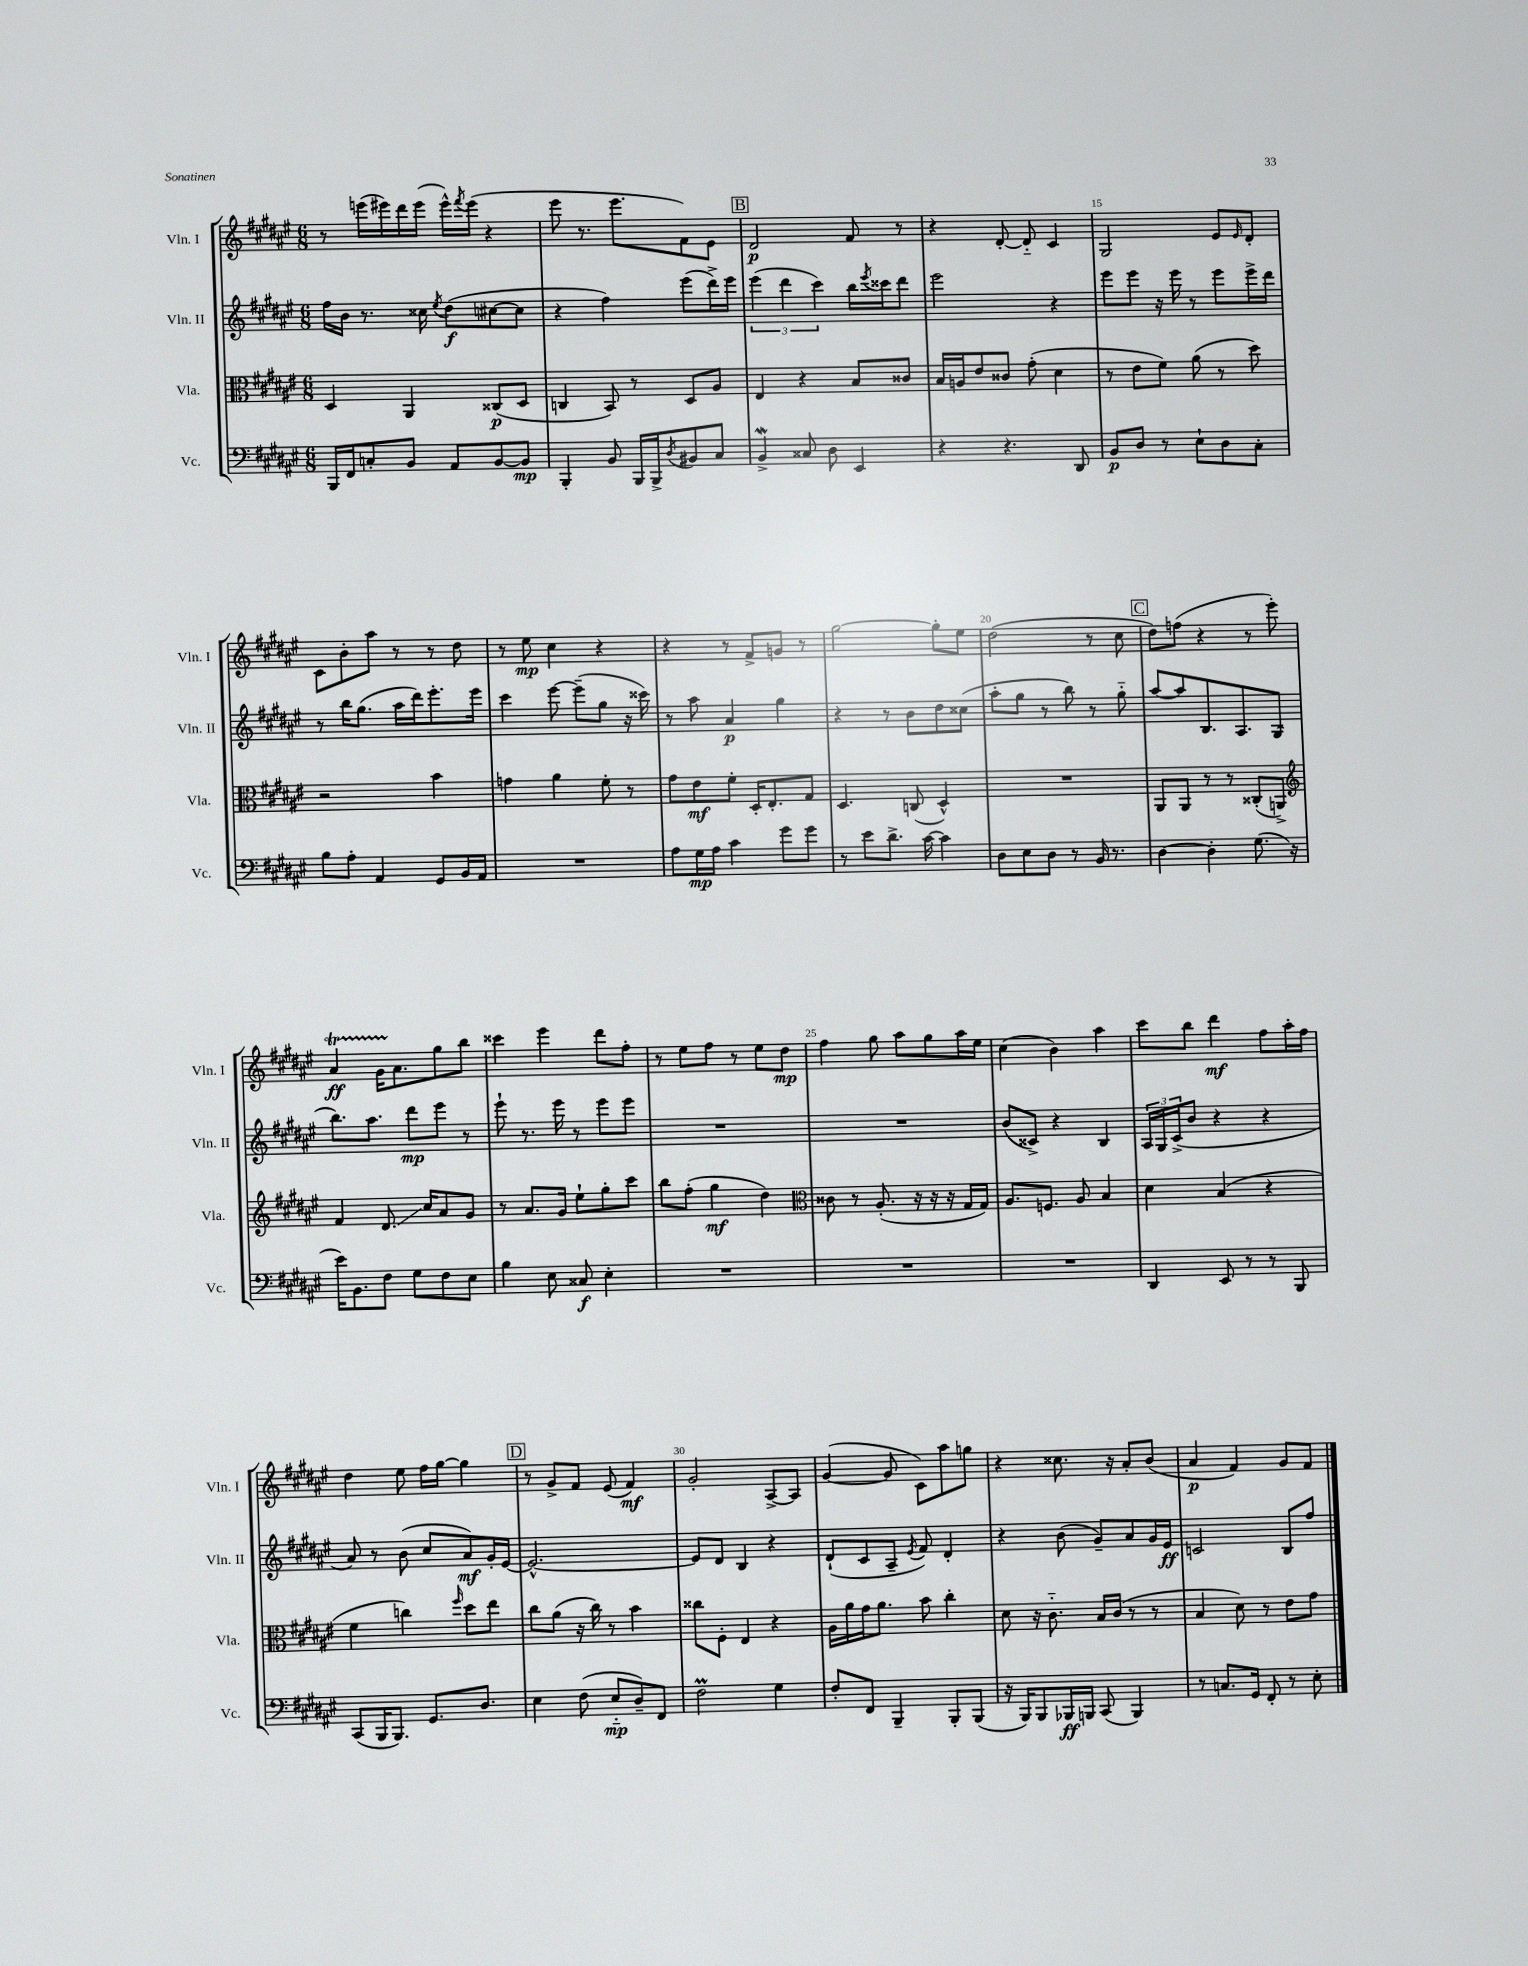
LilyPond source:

<<
\new StaffGroup <<
\new Staff = "s0" \with { instrumentName = "Vln. I" shortInstrumentName = "Vln. I" } {
    \clef treble \key fis \major \numericTimeSignature \time 6/8
    r8 e'''16( eis'''16) dis'''16 eis'''16( eis'''16-^) \acciaccatura { fis'''8 } eis'''16( r4 |
    eis'''8 r8. eis'''8. fis'8) eis'8 |
    \mark \markup { \box "B" } dis'2\p fis'8 r8 |
    r4 dis'8~-. dis'8-_ cis'4 |
    gis2 eis'8 \grace { eis'16 } dis'8-. |
    cis'8 b'8-. ais''8 r8 r8 dis''8 |
    r8 eis''8\mp cis''4 r4 |
    r4 r8 fis'8-> g'8 r8 |
    gis''2~ gis''8-. eis''8 |
    dis''2( r8 cis''8 |
    \mark \markup { \box "C" } dis''8) f''8( r4 r8 eis'''8-.) |
    ais'4\startTrillSpan\ff gis'16 ais'8.\stopTrillSpan gis''8 b''8 |
    cisis'''4 eis'''4 dis'''8 fis''8-. |
    r8 eis''8 fis''8 r8 eis''8 dis''8\mp |
    fis''4 gis''8 ais''8 gis''8 ais''16 eis''16 |
    cis''4( b'4) ais''4 |
    cis'''8 b''8 dis'''4\mf fis''8 ais''16-. fis''16 |
    dis''4 eis''8 fis''16 gis''16~ gis''4 |
    \mark \markup { \box "D" } r8 gis'8-> fis'8 eis'8( fis'4\mf) |
    gis'2-. ais8~-> ais8 |
    gis'4~( gis'8 cis'8) ais''8 g''8 |
    r4 cisis''8. r16 ais'8-. b'8( |
    ais'4\p fis'4) gis'8 fis'8 \bar "|." |
}
\new Staff = "s1" \with { instrumentName = "Vln. II" shortInstrumentName = "Vln. II" } {
    \clef treble \key fis \major \numericTimeSignature \time 6/8
    fis''16 b'16 r8. cisis''16 \acciaccatura { eis''8 } dis''8\f( cis''8~ cis''8 |
    r4 fis''4) eis'''8( dis'''16->) eis'''16 |
    \mark \markup { \box "B" } \tuplet 3/2 { eis'''4( dis'''4 cis'''4) } b''16 \acciaccatura { eis'''8 } cisis'''16 dis'''8 |
    eis'''2 r4 |
    eis'''8 eis'''8 r16 eis'''16 r8 eis'''8 eis'''16-> dis'''16 |
    r8 b''16 gis''8.( ais''16 dis'''16) eis'''8.-. eis'''16 |
    cis'''4 eis'''8~ eis'''8--( gis''8 r16 cisis'''16) |
    r8 ais''8 ais'4\p gis''4 |
    r4 r8 b'8 dis''8 cisis''8( |
    ais''8-. gis''8 r8 b''8) r8 gis''8-_ |
    \mark \markup { \box "C" } ais''8~ ais''8 b8. ais8. gis8( |
    b''8.) ais''8. dis'''8\mp eis'''8 r8 |
    eis'''8-! r8. eis'''16 r8 eis'''8 eis'''8 |
    R2. |
    R2. |
    b'8( cisis'8->) r4 b4 |
    \tuplet 3/2 { ais16 gis16 cis'16->( } b'8 r4 r4 |
    ais'8) r8 b'8( cis''8 ais'8\mf) gis'16-. eis'16~ |
    \mark \markup { \box "D" } eis'2.~-^ |
    eis'8 dis'8 b4 r4 |
    dis'8-!( cis'8 ais8-- \acciaccatura { eis'8 } fis'8) dis'4-. |
    r4 b'8( gis'8--) ais'8 gis'16 eis'16\ff |
    c'2 b8 fis''8 \bar "|." |
}
\new Staff = "s2" \with { instrumentName = "Vla." shortInstrumentName = "Vla." } {
    \clef alto \key fis \major \numericTimeSignature \time 6/8
    dis4 ais,4 cisis8\p( dis8 |
    c4 b,8) r8 dis8 ais8 |
    \mark \markup { \box "B" } eis4 r4 b8 cisis'8 |
    b16 a16 eis'8 cisis'8 gis'8-.( dis'4 |
    r8 eis'8 fis'8) ais'8( r8 dis''8) |
    r2 b'4 |
    g'4 ais'4 fis'8-. r8 |
    gis'8 eis'8\mf fis'8-. dis16-. eis8.-. gis8 |
    dis4. c8( dis4-^) |
    R2. |
    \mark \markup { \box "C" } ais,8 ais,8 r8 r8 cisis8-.( a,8->) |
    \clef treble fis'4 dis'8.\glissando cis''16 ais'8 gis'8 |
    r8 ais'8. gis'16 eis''8-! gis''8-. cis'''8 |
    b''8 fis''8-.( gis''4\mf dis''4) |
    \clef alto cisis'8 r8 ais8.-.( r16 r16 r16 gis16 gis16) |
    ais8. f8. ais8 b4 |
    dis'4 b4( r4 |
    fis'4 c''4) \grace { fis''16 } dis''8 eis''8 |
    \mark \markup { \box "D" } cis''8 ais'8( r16 cis''16) r8 b'4 |
    cisis''8 fis8-. eis4 r4 |
    ais16 ais'16 gis'16 ais'8. b'8 cis''4-. |
    dis'8 r16 cis'8.-_ b16 cis'16( r8 r8 |
    b4 dis'8) r8 eis'8 gis'8 \bar "|." |
}
\new Staff = "s3" \with { instrumentName = "Vc." shortInstrumentName = "Vc." } {
    \clef bass \key fis \major \numericTimeSignature \time 6/8
    b,,16 fis,16 c8-. b,8 ais,8 b,8~ b,8\mp |
    b,,4-. b,8 b,,16 b,,16-> \acciaccatura { dis8 } bis,8 cis8 |
    \mark \markup { \box "B" } b,4->\mordent cisis8 dis8 eis,4 |
    r4 r4. dis,8 |
    b,8\p dis8 r8 eis8-! dis8 cis8-. |
    b8 ais8-. ais,4 gis,8 b,16 ais,16 |
    R2. |
    ais8 gis16\mp ais16 cis'4 gis'8 gis'8 |
    r8 eis'8 dis'8.-> cis'16~ cis'4 |
    dis8 eis8 dis8 r8 b,16 r8. |
    \mark \markup { \box "C" } dis4~ dis4-. gis8.( r16 |
    eis'16) b,8. fis8 gis8 fis8 eis8 |
    b4 eis8 cisis8\f eis4-. |
    R2. |
    R2. |
    R2. |
    dis,4 eis,8 r8 r8 b,,8 |
    cis,8( b,,16 b,,8.) gis,8. dis8. |
    \mark \markup { \box "D" } eis4 fis8( eis8-_\mp dis8--) fis,8 |
    fis2\prall gis4 |
    fis8-. fis,8 b,,4-- b,,8-. b,,8( |
    r16 b,,16) b,,8 bes,,16\ff b,,16 cis,8( b,,4) |
    r8 c8. gis,16 fis,8-. r8 eis8-. \bar "|." |
}
>>
>>
\layout { \context { \Score currentBarNumber = #11 \override BarNumber.break-visibility = ##(#f #t #t) barNumberVisibility = #(every-nth-bar-number-visible 5) } }
